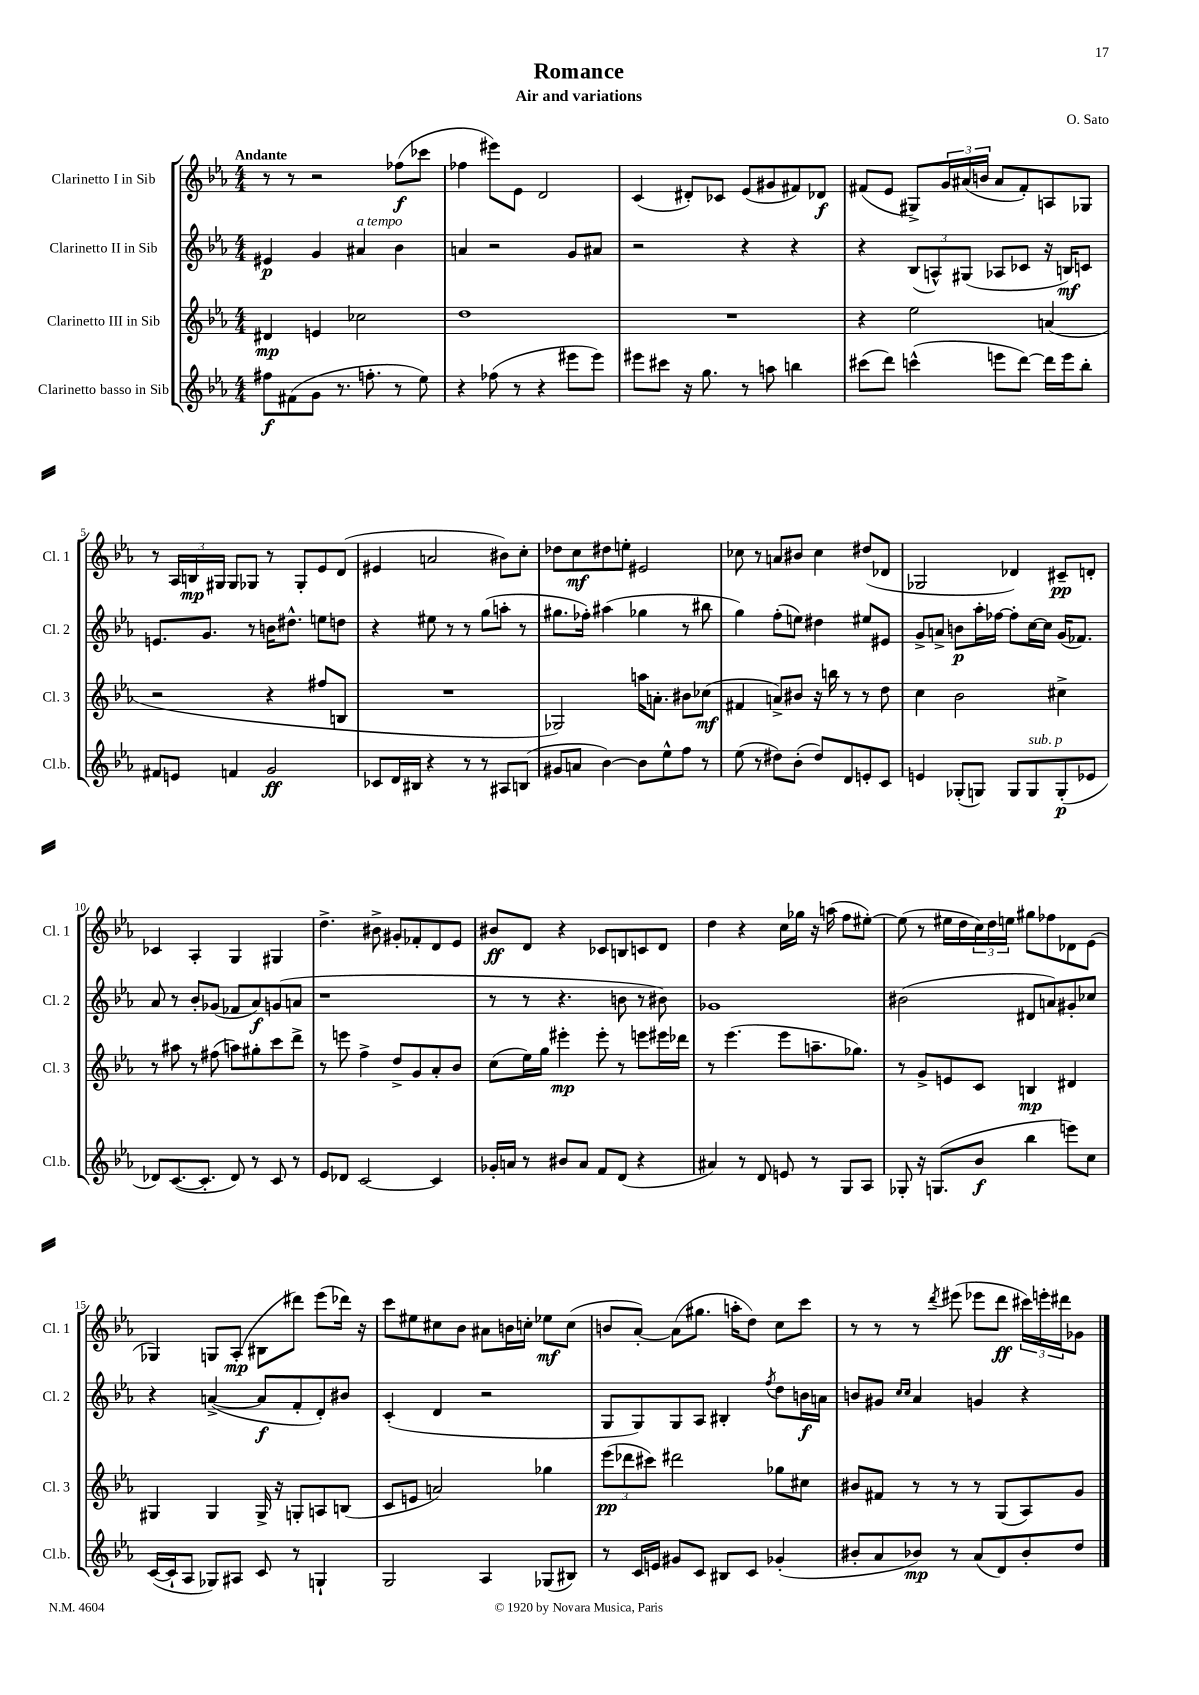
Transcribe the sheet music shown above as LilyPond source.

\header { title = "Romance" composer = "O. Sato" subtitle = "Air and variations" }
<<
\new StaffGroup <<
\new Staff = "s0" \with { instrumentName = "Clarinetto I in Sib" shortInstrumentName = "Cl. 1" } {
    \clef treble \key ees \major \numericTimeSignature \time 4/4 \tempo "Andante"
    r8 r8 r2 fes''8\f( ces'''8 |
    fes''4 eis'''8) ees'8 d'2 |
    c'4( dis'8-.) ces'8 ees'8( gis'8 fis'8) des'8\f |
    fis'8( ees'8 gis8->) \tuplet 3/2 { g'16 ais'16( b'16 } ais'8 fis'8-.) a8 ges8 |
    r8 \tuplet 3/2 { aes16 b16\mp gis16 } gis8 ges8 r8 ges8-. ees'8 d'8( |
    eis'4 a'2 bis'8) c''8-. |
    des''8 c''8\mf dis''8 e''8-. eis'2 |
    ces''8 r8 a'8 bis'8 ces''4 dis''8( des'8 |
    ges2 des'4) cis'8--\pp d'8-. |
    ces'4 aes4-. g4 gis4 |
    d''4.-> bis'8-> gis'8-. fes'8-. d'8 ees'8 |
    bis'8\ff d'8 r4 ces'8 b8 c'8 d'8 |
    d''4 r4 c''16 ges''16 r16 a''16( f''8 eis''8~-.) |
    eis''8( r8 eis''16 d''16 \tuplet 3/2 { c''16) d''16 e''16 } gis''8 fes''8 des'8 ees'8( |
    ges4) g8 aes8-.\mp( bis8 dis'''8) ees'''8( des'''16) r16 |
    c'''8 eis''8 cis''8 bes'8 ais'8 b'16 c''16-. ees''8\mf c''8( |
    b'8 aes'8~-.) aes'8( gis''8. a''16-. d''8) c''8 c'''8 |
    r8 r8 r8 \acciaccatura { d'''8 } eis'''8( ees'''8 d'''8\ff \tuplet 3/2 { cis'''16) e'''16-. dis'''16 } ges'8 \bar "|." |
}
\new Staff = "s1" \with { instrumentName = "Clarinetto II in Sib" shortInstrumentName = "Cl. 2" } {
    \clef treble \key ees \major \numericTimeSignature \time 4/4
    eis'4\p g'4 ais'4^\markup { \italic "a tempo" } bes'4 |
    a'4 r2 g'8 ais'8 |
    r2 r4 r4 |
    r4 \tuplet 3/2 { bes8( a8-^) gis8( } aes8 ces'8 r16 b16\mf) c'8 |
    e'8. g'8. r8 b'16 dis''8.-^ e''8 d''8 |
    r4 eis''8 r8 r8 g''8( a''8-. r8 |
    gis''8. fes''16-.) ais''4( ges''4 r8 bis''8 |
    g''4) f''8-.( e''8) dis''4 eis''8 eis'8 |
    g'8-> a'8-> b'8\p aes''16-. fes''16~ fes''8-. c''16~ c''16 g'16( fes'8.) |
    aes'8 r8 bes'8-. ges'8( fes'8 aes'8\f) g'8( a'8 |
    r1 |
    r8 r8 r4. b'8 r8 bis'8) |
    ges'1 |
    bis'2( dis'8 a'8) gis'8-. ces''8 |
    r4 a'4~->( a'8\f f'8-. d'8-.) bis'8 |
    c'4-.( d'4 r2 |
    g8 g8) g8 aes8 bis4-. \acciaccatura { f''8 } d''8 b'16\f a'16 |
    b'8 gis'8 \grace { c''16 c''16 } aes'4 g'4 r4 \bar "|." |
}
\new Staff = "s2" \with { instrumentName = "Clarinetto III in Sib" shortInstrumentName = "Cl. 3" } {
    \clef treble \key ees \major \numericTimeSignature \time 4/4
    dis'4\mp e'4 ces''2 |
    d''1 |
    R1 |
    r4 ees''2 a'4( |
    r2 r4 fis''8 b8 |
    R1 |
    ges2) a''16 a'8.-. bis'8 ces''8\mf( |
    fis'4 a'8->) bis'8 r16 b''16 r8 r8 d''8 |
    c''4 bes'2 cis''4-> |
    r8 ais''8 r8 fis''8( a''8) gis''8-. c'''8 d'''8-> |
    r8 e'''8 f''4-> d''8-> g'8 aes'8-. bes'8 |
    c''8( ees''16) g''16 eis'''4-.\mp eis'''8-. r8 e'''8 eis'''16 des'''16 |
    r8 ees'''4.( ees'''8 a''8.-- ges''8.) |
    r8 g'8-> e'8 c'8 b4\mp dis'4 |
    gis4 gis4 gis16-> r16 g8-. a8 b8( |
    c'8 e'8 a'2) ges''4 |
    \tuplet 3/2 { ees'''8\pp( des'''8 cis'''8) } dis'''2 ges''8 cis''8 |
    bis'8 fis'8 r8 r8 r8 g8( aes8) g'8 \bar "|." |
}
\new Staff = "s3" \with { instrumentName = "Clarinetto basso in Sib" shortInstrumentName = "Cl.b." } {
    \clef treble \key ees \major \numericTimeSignature \time 4/4
    fis''8\f fis'8( g'8 r8. f''8.-. r8 ees''8) |
    r4 fes''8( r8 r4 eis'''8 eis'''8) |
    eis'''8 cis'''8 r16 g''8. r8 a''8 b''4 |
    cis'''8( d'''8) c'''4-^( e'''8 d'''8~) d'''16 e'''16 bes''8-. |
    fis'8 e'8 f'4 g'2\ff |
    ces'8 d'16 bis16 r4 r8 r8 ais8 b8( |
    gis'8 a'8 bes'4~) bes'8 ees''8-^ f''8 r8 |
    ees''8( r8 dis''8) bes'8-.( dis''8) d'8 e'8-. c'8 |
    e'4 ges8-.( g8) g8 g8^\markup { \italic "sub. p" } g8-.\p( ees'8 |
    des'8) c'8.~( c'8.-. des'8) r8 c'8 r8 |
    ees'8 des'8 c'2~ c'4 |
    ges'16-. a'16 r8 bis'8 a'8 f'8 d'8( r4 |
    ais'4) r8 d'8 e'8 r8 g8 aes8 |
    ges8-. r16 g8.( bes'8\f bes''4 e'''8) c''8 |
    c'16~( c'16-! aes8 ges8) ais8 c'8 r8 g4-! |
    g2 aes4 ges8( bis8) |
    r8 c'16 e'16 gis'8 c'8 bis8 c'8 ges'4-.( |
    bis'8-. aes'8 bes'8\mp) r8 aes'8( d'8) bes'8-. d''8 \bar "|." |
}
>>
>>
